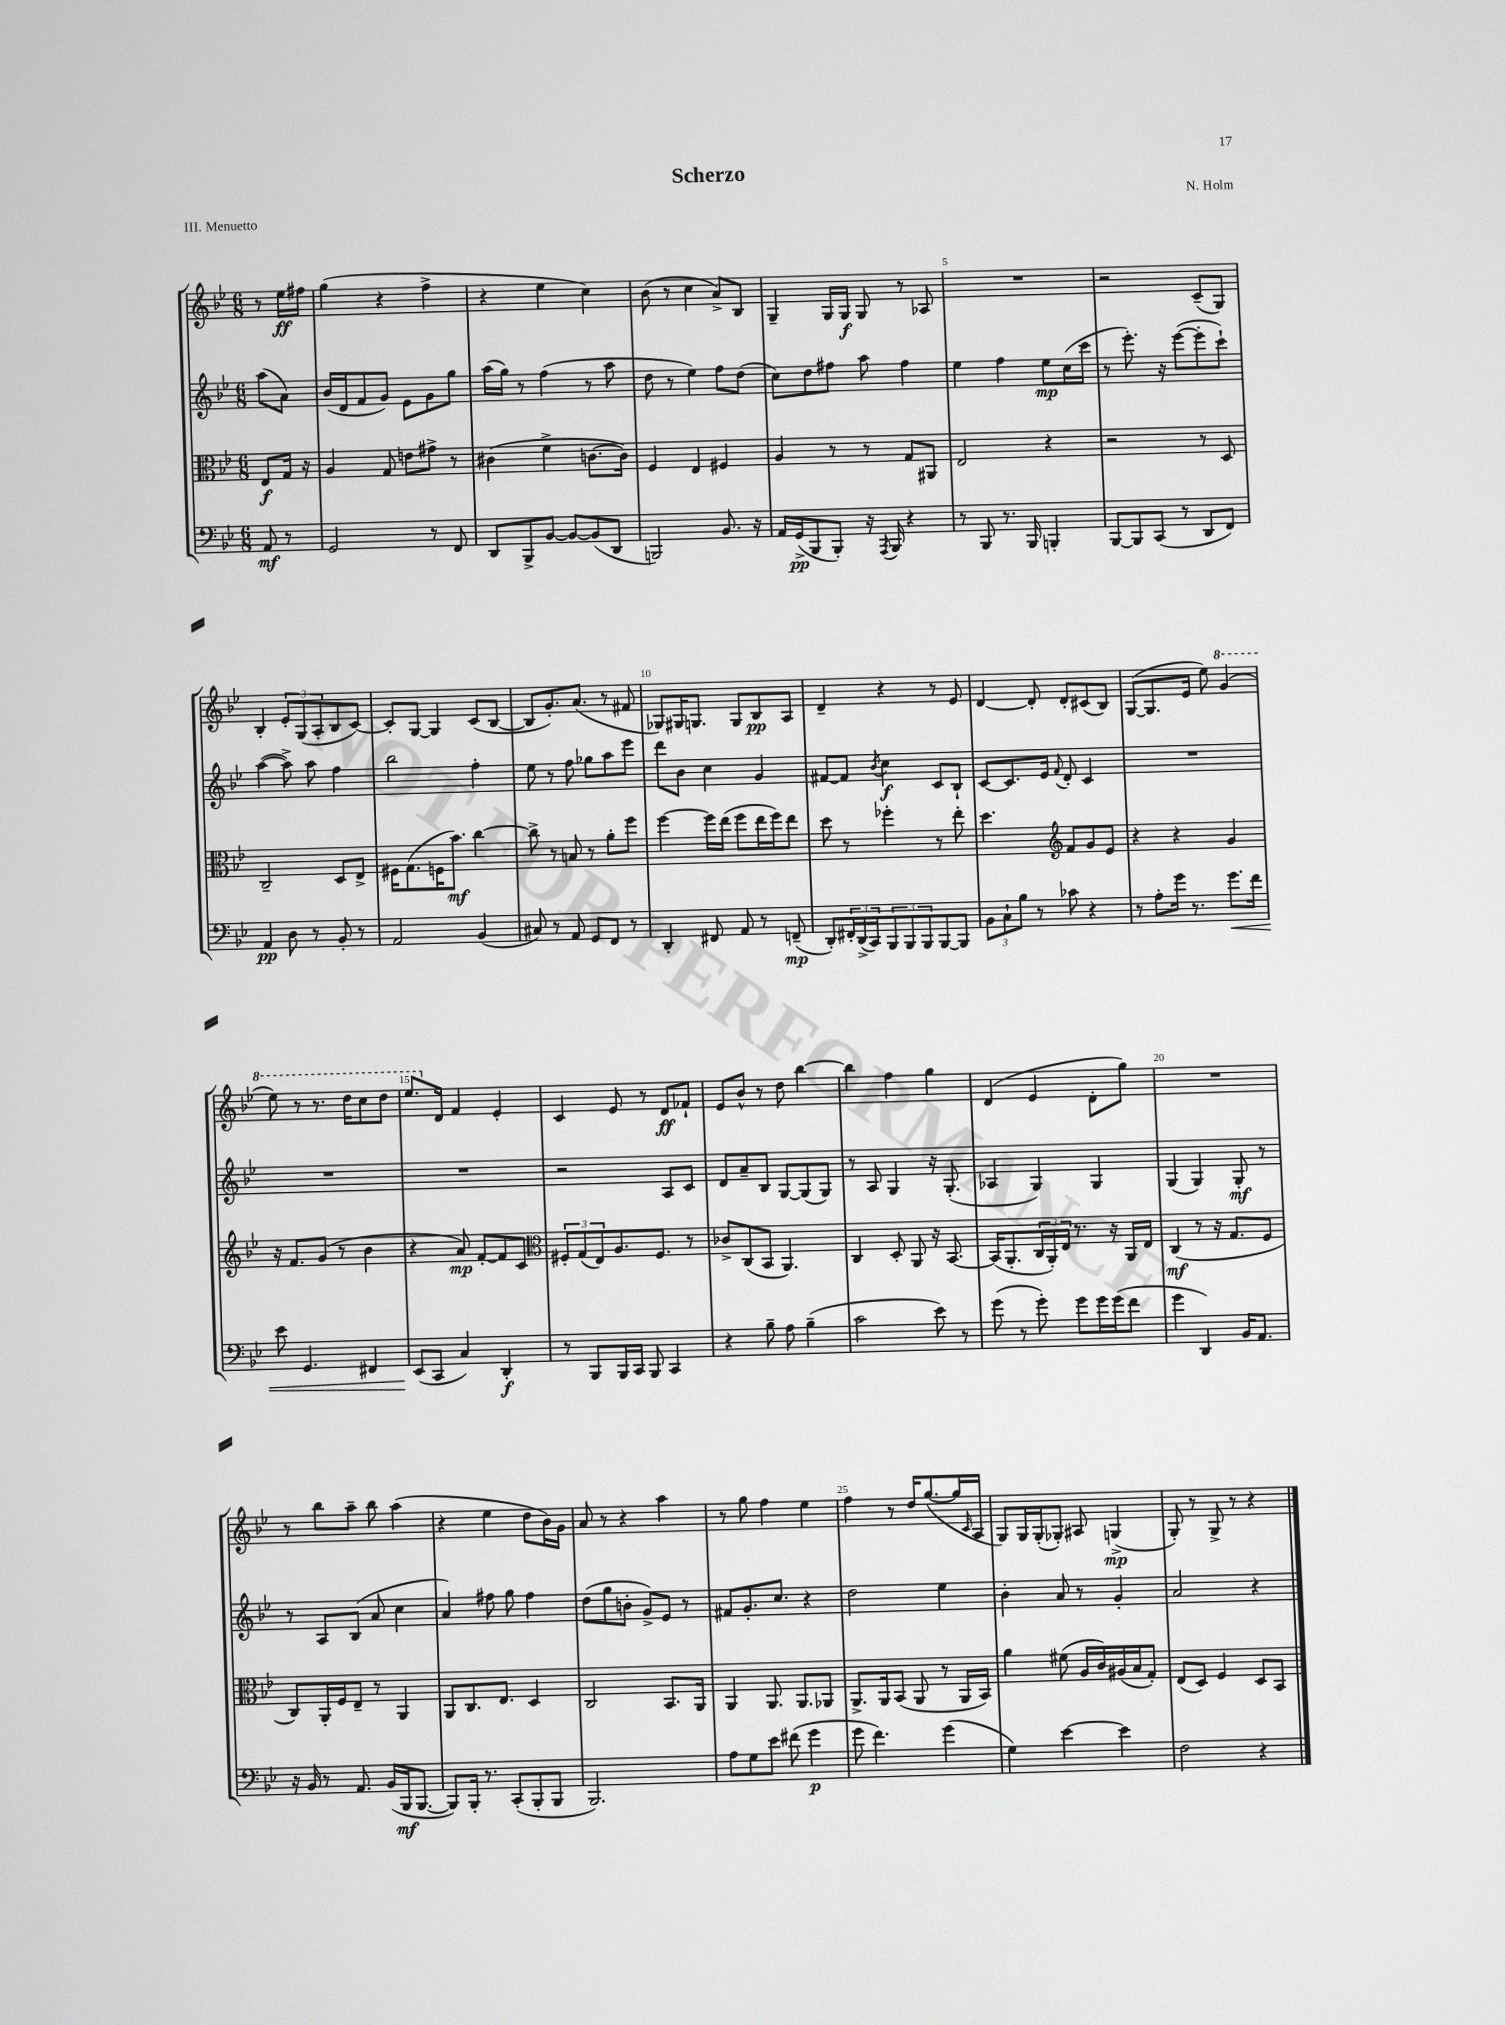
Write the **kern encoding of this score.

**kern	**kern	**kern	**kern
*staff4	*staff3	*staff2	*staff1
*clefF4	*clefC3	*clefG2	*clefG2
*k[b-e-]	*k[b-e-]	*k[b-e-]	*k[b-e-]
*M6/8	*M6/8	*M6/8	*M6/8
8AA	8E-	(8aa	8r
8r	16G	8a)	16ee-
.	16r	.	16ff#
=	=	=	=
2GG	4A	(16b-	(4gg
.	.	16d	.
.	.	8f	.
.	8G	8g)	4r
.	8e	8e-	.
8r	8g#^	8g	4ff^
8FF	8r	8gg	.
=	=	=	=
8DD	(4c#	(16aa	4r
.	.	16gg)	.
8BBB-^	.	8r	.
[8BB-	4f^	(4ff	4ee-
8BB-_	.	.	.
(8BB-]	[8.c	8r	4cc)
8DD	.	8aa	.
.	16c])	.	.
=	=	=	=
2BBB)	4F	8dd	(8b-
.	.	8r	8r
.	4E-	4ee-)	4cc
8.BB-	4F#	8ff	8a^)
.	.	(8dd	8B-
16r	.	.	.
=	=	=	=
16AA	4A	8cc)	4G~
(16GG^	.	.	.
8BBB-	.	8dd	.
8BBB-')	8r	8ff#	16G
.	.	.	16G
16r	8r	8aa	8G
8qAAA	.	.	.
16BBB-	.	.	.
4r	8G	4ff#	8r
.	8AA#	.	8A-
=	=	=	=
8r	2E-	4ee-	2.r
8BBB-	.	.	.
8.r	.	4ff	.
16BBB-	.	.	.
4BBB'	4r	8ee-	.
.	.	(16cc	.
.	.	16ccc	.
=	=	=	=
[8BBB-	2r	8r	2r
8BBB-]	.	8.eee-')	.
(8CC	.	.	.
.	.	16r	.
8r	.	([8eee-	.
8DD	8r	8eee-']	(8c~
8FF)	8D	8ccc`)	8G)
=	=	=	=
4AA	2C~	([4aa	4B-'
8D	.	8aa^])	12e-'
.	.	.	(12G
8r	.	8aa	.
.	.	.	12A'
8BB-'	8D	4ff	8B-
8r	8E-^	.	[8c)
=	=	=	=
2AA	16F#	2bb-	8c']
.	(8.G	.	.
.	.	.	[8G
.	16F	.	4G]
.	8.b-)	.	.
(4BB-	[4cc	4ff'	(8c
.	.	.	[8B-
=	=	=	=
8C#)	8cc^]	8ee-	8B-]
8r	8r	8r	8.g')
8AA	8B	8ff	.
.	.	.	(8.a
8GG	8r	8gg-	.
8FF	8a'	8aa	8r
8r	8ff	8eee-	8f#
=	=	=	=
4DD'	[4ff	8ddd	8G-)
.	.	8b-	16G#
.	.	.	8.G
8FF#	16ff]	4cc	.
.	(16ee-	.	.
8AA	8ff	.	8G
8r	16ee-	4g	8B-
.	16ff)	.	.
(8FF~	8ee-	.	8A
=	=	=	=
8DD')	8dd	[8f#	4d~
24FF#'	8r	8f#]	.
(24DD^	.	.	.
24CC)	.	.	.
.	.	8qb-	.
12BBB-	4ff-'	4cc	4r
12BBB-	.	.	.
12BBB-	.	.	.
[8BBB-	8r	8c	8r
8BBB-]	8ee-'	8B-`	8e-
=	=	=	=
12BB-	4.dd	[8c	[4d
12C`	.	.	.
.	.	8.c]	.
12B-	.	.	.
8r	.	.	8d']
.	.	16e-	.
*	*clefG2	*	*
.	.	8qqf	.
8c-	8f	8d'	8d'
4r	8g	4c	(8c#
.	8e-	.	8B-)
=	=	=	=
8r	4r	2.r	([8G
8A'	.	.	8.G]
16g	4r	.	.
8.r	.	.	16e-
.	.	.	8ee-)
8.g	4g	.	(4gg
16f	.	.	.
=	=	=	=
8e-	16r	2.r	8eee-)
.	8.f	.	.
4.GG	.	.	8r
.	(8g	.	8.r
.	8r	.	.
.	.	.	16ddd
4FF#	4b-	.	8ccc
.	.	.	8ddd
=	=	=	=
(8EE-	4r	2.r	8.eee-
8CC	.	.	.
.	.	.	16d
4C)	8a)	.	4f
.	[8f'	.	.
4DD'	8f]	.	4e-'
.	8c	.	.
=	=	=	=
*	*clefC3	*	*
8r	12F#'	2r	4c
.	(12G	.	.
8BBB-	.	.	.
.	12E-)	.	.
16BBB-	8.A	.	8e-
16CC	.	.	.
8BBB-	.	.	8r
.	8.F#	.	.
4CC	.	8A	8d
.	8r	8c	8f-`
=	=	=	=
4r	8c-^	8d	8e-
.	(8C	8a~	8b-^^
8B-~	8BB-	8B-	8r
8A	4.AA)	[8G	8dd
(4B-~	.	(8G]	[4bb-
.	.	8G)	.
=	=	=	=
2c	4C	8r	4bb-]
.	.	8A	.
.	8D'	4G	4ff
.	8AA	.	.
8e-)	16r	16r	4gg
.	[8.BB-	(8.G'	.
8r	.	.	.
=	=	=	=
(8g	(16BB-]	4A-	(4d
.	8.AA'	.	.
8r	.	.	.
8g')	24C	4G)	4e-
.	24AA')	.	.
.	24E-	.	.
8g	8.r	.	.
16g	.	4G	8d'
(16g	16r	.	.
8f	16AA	.	8gg)
.	16E-	.	.
=	=	=	=
4g	(4C	(4G	2.r
4DD)	8r	4G)	.
.	16r	.	.
.	8.G	.	.
16BB-	.	8G'	.
8.AA	.	.	.
.	8F	8r	.
=	=	=	=
16r	8C)	8r	8r
16BB-	.	.	.
8r	16AA'	8A	8bb-
.	16F	.	.
8.AA	8E-~	(8B-	8aa~
.	8r	8a	8bb-
(16BB-	.	.	.
16BBB-	4AA	4cc	(4aa
[8.BBB-	.	.	.
=	=	=	=
8BBB-])	8AA	4a)	4r
16BBB-'	8.C	.	.
8.r	.	.	.
.	.	8ff#	4ee-
.	8.E-	.	.
(8CC'	.	8gg	.
8BBB-'	4D	4ff#	8dd
8BBB-	.	.	16b-)
.	.	.	16g
=	=	=	=
2.BBB-)	2C	(8dd	8a
.	.	8gg	8r
.	.	8b'	4r
.	.	8g^)	.
.	8.BB-	8e-	4aa
.	.	8r	.
.	16AA	.	.
=	=	=	=
8A	4AA	8f#	8r
8G	.	8.g'	8gg
8e-	8.AA	.	4ff
.	.	8.cc	.
(8f#	.	.	.
.	8.AA	.	.
4g	.	4r	4ee-
.	8AA-	.	.
=	=	=	=
8g	8.AA^	2dd	4ff
4.f)	.	.	.
.	16AA	.	.
.	(8BB-	.	8r
.	8AA	.	16dd
.	.	.	([8.gg
(4g	8r	4ee-	.
.	16AA	.	16gg]
.	.	.	16qqc
.	16BB-)	.	16A
=	=	=	=
4G)	4a	4b-'	8G)
.	.	.	16G
.	.	.	(16G'
[4e-	(8f#	8a	8G-')
.	16A	8r	8A#
.	16c)	.	.
4e-]	(16A#	4g'	(4G^
.	16B-	.	.
.	8G')	.	.
=	=	=	=
2F	(8E-	2a	8G')
.	8D)	.	8r
.	4F	.	8G^
.	.	.	8r
4r	8D	4r	4r
.	8BB-	.	.
==	==	==	==
*-	*-	*-	*-
